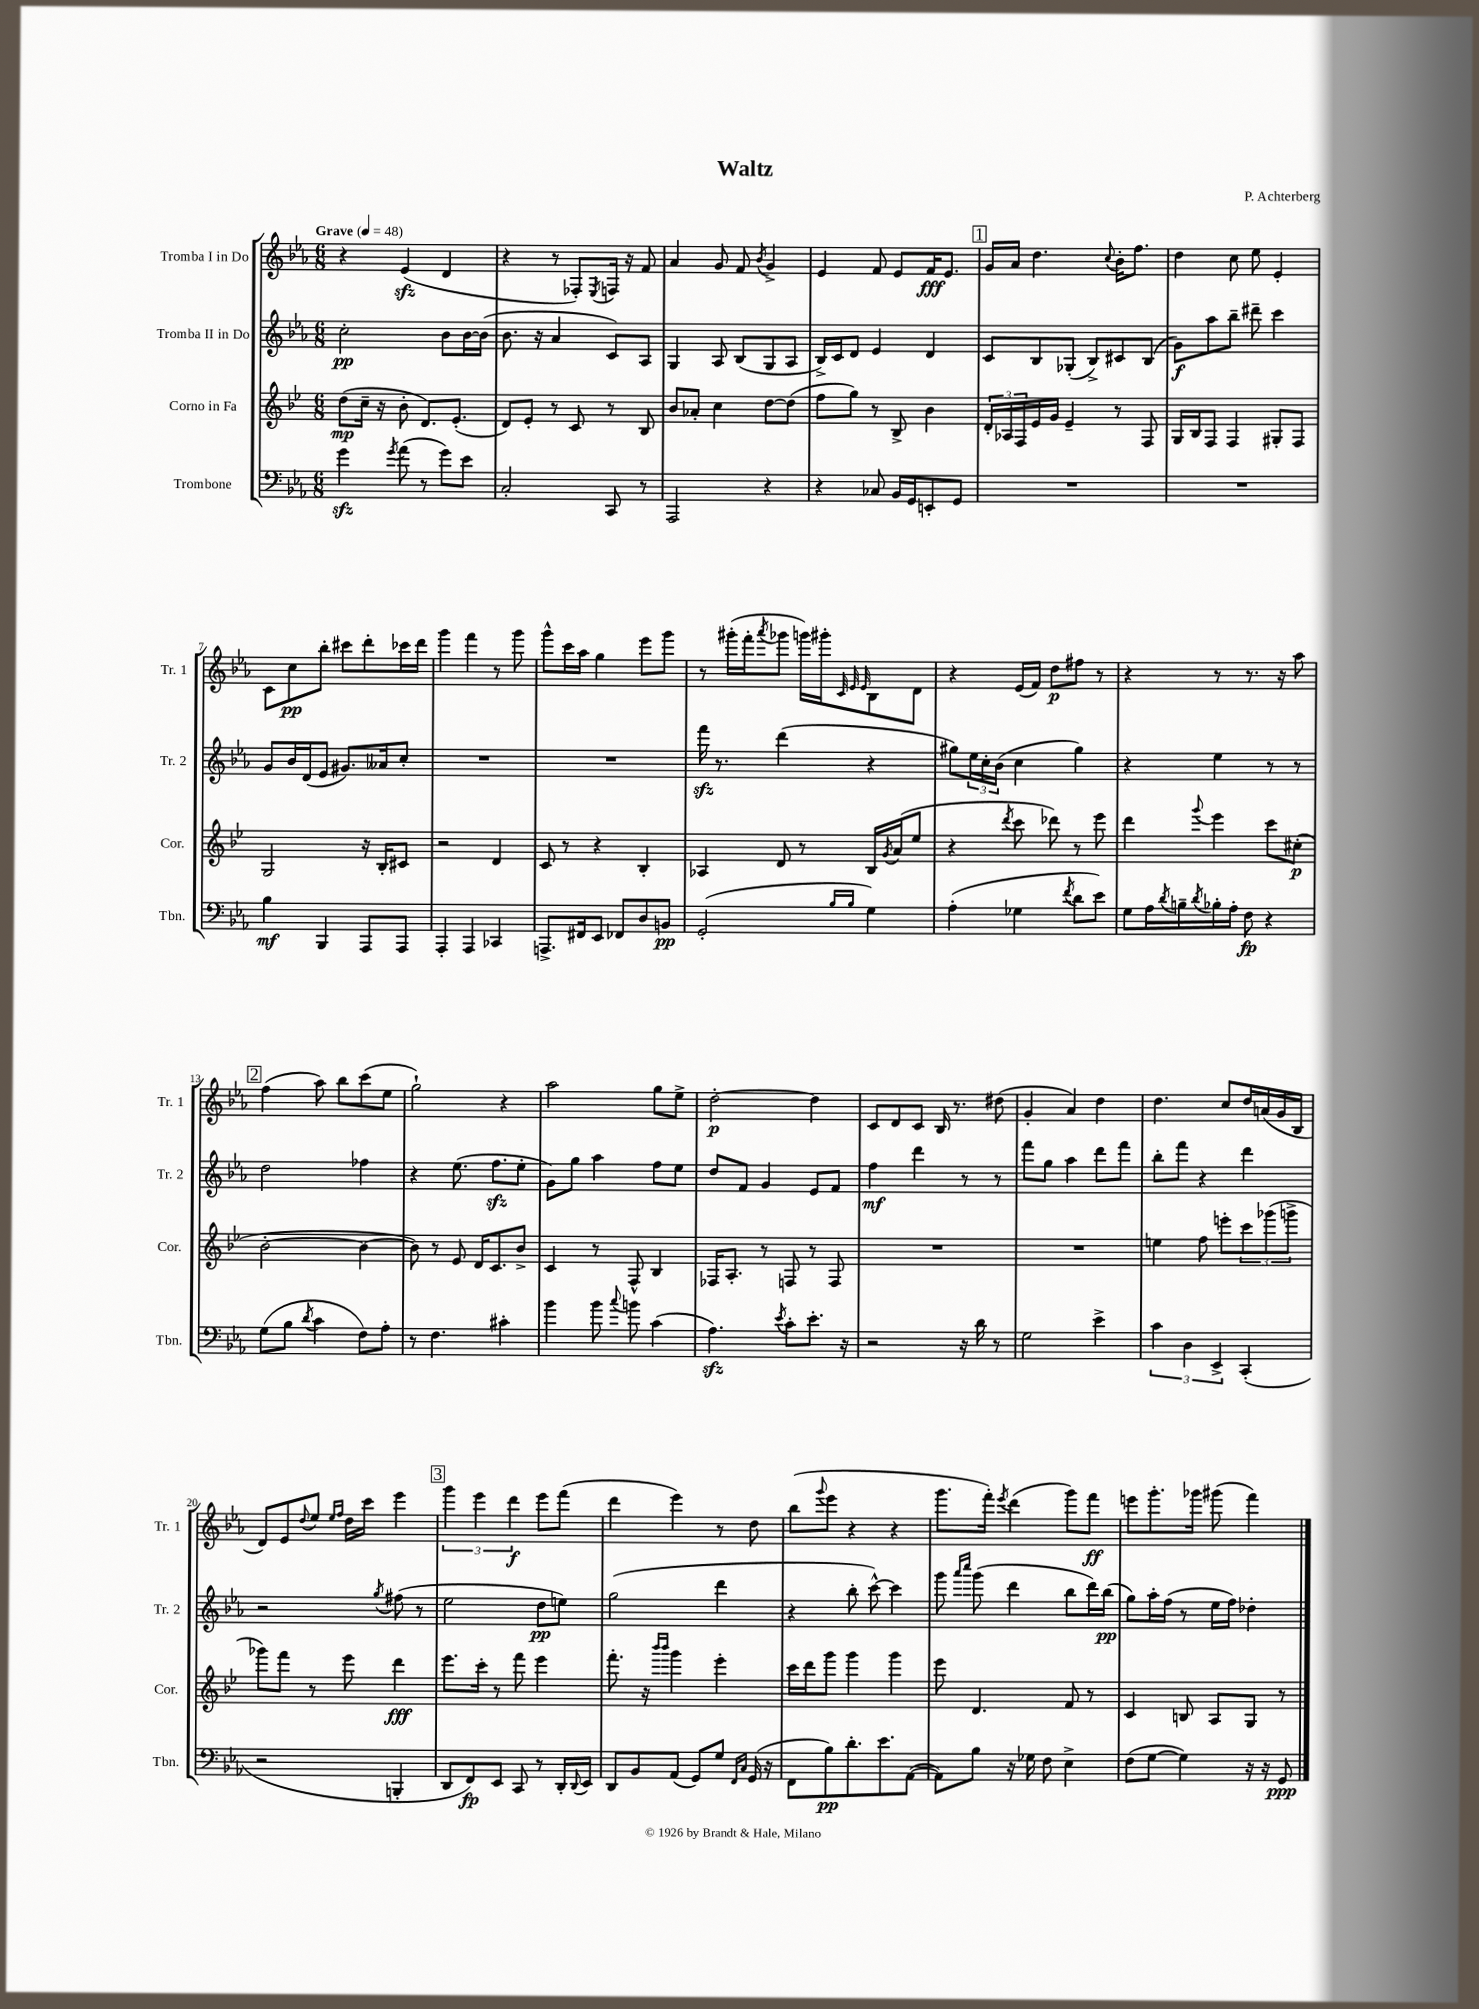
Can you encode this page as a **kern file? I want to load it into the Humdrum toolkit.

**kern	**dynam	**kern	**dynam	**kern	**dynam	**kern	**dynam
*part4	*part4	*part3	*part3	*part2	*part2	*part1	*part1
*staff4	*staff4	*staff3	*staff3	*staff2	*staff2	*staff1	*staff1
*I"Trombone	*	*I"Corno in Fa	*	*I"Tromba II in Do	*	*I"Tromba I in Do	*
*I'Tbn.	*	*I'Cor.	*	*I'Tr. 2	*	*I'Tr. 1	*
*clefF4	*	*clefG2	*	*clefG2	*	*clefG2	*
*k[b-e-a-]	*	*k[b-e-]	*	*k[b-e-a-]	*	*k[b-e-a-]	*
*M6/8	*	*M6/8	*	*M6/8	*	*M6/8	*
*MM48	*	*MM48	*	*MM48	*	*MM48	*
=1	=1	=1	=1	=1	=1	=1	=1
!	!	!	!	!	!	!LO:TX:a:B:t=Grave	!
4gzz\	.	(8dd\L	mp	2cc'\	pp	4r	.
.	.	16cc~\Jk	.	.	.	.	.
.	.	16r	.	.	.	.	.
8qg/	.	.	.	.	.	.	.
(8a-\	.	8b-'\	.	.	.	(4e-zz/	.
8r	.	8.d/L)	.	.	.	.	.
8g\L)	.	.	.	8b-\L	.	4d/	.
.	.	(8.e-'/J	.	.	.	.	.
8e-\J	.	.	.	[16b-\L	.	.	.
.	.	.	.	(16b-\JJ]	.	.	.
=2	=2	=2	=2	=2	=2	=2	=2
2C'/	.	8d/L)	.	8.b-\	.	4r	.
.	.	8e-'/J	.	.	.	.	.
.	.	.	.	16r	.	.	.
.	.	8r	.	4a-/	.	8r	.
.	.	8c/	.	.	.	8F-X'/L)	.
.	.	.	.	.	.	8qE-/	.
8CC/	.	8r	.	8c/L)	.	16Fn/Jk	.
.	.	.	.	.	.	16r	.
8r	.	8B-/	.	8A-/J	.	8f/	.
=3	=3	=3	=3	=3	=3	=3	=3
2AAA-/	.	8b-/L	.	4G/	.	4a-/	.
.	.	8a-X'/J	.	.	.	.	.
.	.	4cc\	.	8A-/	.	8g/	.
.	.	.	.	(8B-/L	.	8f/	.
.	.	.	.	.	.	8qb-/	.
4r	.	[8dd\L	.	8G/	.	4g^/	.
.	.	(8dd\J]	.	8A-/J	.	.	.
=4	=4	=4	=4	=4	=4	=4	=4
4r	.	8ff\L	.	16B-^/LL)	.	4e-/	.
.	.	.	.	16c/J	.	.	.
.	.	8gg\J)	.	8d/J	.	.	.
8C-X/	.	8r	.	4e-/	.	8f/	.
16BB-/LL	.	8B-^/	.	.	.	8e-/L	.
16GG/J	.	.	.	.	.	.	.
8EEn'/	.	4b-\	.	4d/	.	16f/K	fff
.	.	.	.	.	.	8.e-/J	.
8GG/J	.	.	.	.	.	.	.
!!LO:REH:place=s1:t=1
=5	=5	=5	=5	=5	=5	=5	=5
2.r	.	24d'/LL	.	8c/L	.	16g/LL	.
.	.	24A-X/	.	.	.	.	.
.	.	.	.	.	.	16a-/JJ	.
.	.	24F/	.	.	.	.	.
.	.	16e-/	.	8B-/	.	4.dd\	.
.	.	16g/JJ	.	.	.	.	.
.	.	4e-~/	.	(8G-X'/J	.	.	.
.	.	.	.	8B-^/L)	.	.	.
.	.	.	.	.	.	8qqcc/	.
.	.	8r	.	8c#X/	.	16b-'\KL	.
.	.	.	.	.	.	8.ff\J	.
.	.	8F/	.	(8B-/J	.	.	.
=6	=6	=6	=6	=6	=6	=6	=6
2.r	.	16G/LL	.	8g\L)	f	4dd\	.
.	.	16B-/J	.	.	.	.	.
.	.	8F/J	.	8aa-\	.	.	.
.	.	4F/	.	8bb-~\J	.	8cc\	.
.	.	.	.	8ddd#X~\	.	8ee-\	.
.	.	8G#X'/L	.	4ccc\	.	4e-'/	.
.	.	8F/J	.	.	.	.	.
!!LO:LB:g=z
=7	=7	=7	=7	=7	=7	=7	=7
4B-\	mf	2G/	.	8g/L	.	8c\L	.
.	.	.	.	16b-/L	.	8cc\	pp
.	.	.	.	(16d/J	.	.	.
4BBB-/	.	.	.	8e-/J	.	8bb-'\J	.
.	.	.	.	8.g#X/L)	.	8ccc#X\L	.
8AAA-/L	.	16r	.	.	.	8ddd'\	.
.	.	16B-'/KL	.	16a--X/k	.	.	.
8AAA-/J	.	8c#X/J	.	8cc'/J	.	16ccc-X\L	.
.	.	.	.	.	.	16ddd\JJ	.
=8	=8	=8	=8	=8	=8	=8	=8
4AAA-'/	.	2r	.	2.r	.	4ggg\	.
4AAA-/	.	.	.	.	.	4fff\	.
4CC-X/	.	4d/	.	.	.	8r	.
.	.	.	.	.	.	8ggg\	.
=9	=9	=9	=9	=9	=9	=9	=9
8.AAAn^/L	.	8c/	.	2.r	.	8ggg^^\L	.
.	.	8r	.	.	.	16ccc\L	.
16FF#X/k	.	.	.	.	.	16aa-\JJ	.
8EE-/J	.	4r	.	.	.	4gg\	.
8FF-X/L	.	.	.	.	.	.	.
8D/	.	4B-'/	.	.	.	8eee-\L	.
8BBn/J	pp	.	.	.	.	8ggg\J	.
=10	=10	=10	=10	=10	=10	=10	=10
(2GG'/	.	4A-X/	.	16fffzz\	.	8r	.
.	.	.	.	8.r	.	.	.
.	.	.	.	.	.	(16ggg#X'\LL	.
.	.	.	.	.	.	16fff'\J	.
.	.	.	.	.	.	8qaaa-/	.
.	.	8d/	.	(4ddd\	.	8ggg-X\J	.
.	.	8r	.	.	.	16gggn\LL)	.
.	.	.	.	.	.	16ggg#X'\J	.
.	.	.	.	.	.	32qqc/	.
16qqB-/LL	.	.	.	.	.	32qqe-/	.
16qqB-/JJ	.	.	.	.	.	32qqe-/	.
4G\)	.	16B-/LL	.	4r	.	8B-\	.
.	.	8qg/	.	.	.	.	.
.	.	(16a/J	.	.	.	.	.
.	.	8ee-/J	.	.	.	8d\J	.
=11	=11	=11	=11	=11	=11	=11	=11
(4A-'\	.	4r	.	8gg#X\L)	.	4r	.
.	.	.	.	24ee-\L	.	.	.
.	.	.	.	24cc'\	.	.	.
.	.	.	.	(24b-\JJ	.	.	.
.	.	8qddd/	.	.	.	.	.
4G-X\	.	8ccc\	.	4cc\	.	(16e-/LL	.
.	.	.	.	.	.	16f/JJ)	.
.	.	8ddd-X\)	.	.	.	8dd\L	p
8qf/	.	.	.	.	.	.	.
8d\L	.	8r	.	4gg#\)	.	8ff#X\J	.
8e-\J)	.	8eee-\	.	.	.	8r	.
=12	=12	=12	=12	=12	=12	=12	=12
8G\L	.	4ddd\	.	4r	.	4r	.
16A-\L	.	.	.	.	.	.	.
8qd/	.	.	.	.	.	.	.
16Bn~\	.	.	.	.	.	.	.
8qd/	.	8qqggg/	.	.	.	.	.
16B-X'\	.	4eee-\	.	4ee-\	.	8r	.
16A-'\JJ	.	.	.	.	.	.	.
8F\	fp	.	.	.	.	8.r	.
4r	.	8ccc\L	.	8r	.	.	.
.	.	.	.	.	.	16r	.
.	.	(8cc#X'\J	p	8r	.	8aa-\	.
!!LO:LB:g=z
!!LO:REH:place=s1:t=2
=13	=13	=13	=13	=13	=13	=13	=13
(8G\L	.	[2b-'\	.	2dd\	.	(4ff\	.
8B-\J	.	.	.	.	.	.	.
8qd/	.	.	.	.	.	.	.
4c\	.	.	.	.	.	8aa-\)	.
.	.	.	.	.	.	8bb-\L	.
8F\L)	.	4b-\_	.	4ff-X\	.	(8ccc\	.
8A-'\J	.	.	.	.	.	8ee-\J	.
=14	=14	=14	=14	=14	=14	=14	=14
8r	.	8b-\])	.	4r	.	2gg`\)	.
4.F\	.	8r	.	.	.	.	.
.	.	8e-/	.	(8.ee-\	.	.	.
.	.	16d/KL	.	.	.	.	.
.	.	8.c/	.	8.ffzz\L	.	.	.
4c#X'\	.	.	.	.	.	4r	.
.	.	8b-^/J	.	8ee-'\J	.	.	.
=15	=15	=15	=15	=15	=15	=15	=15
4b-\	.	4c/	.	8g\L)	.	2aa-\	.
.	.	.	.	8gg\J	.	.	.
8b-\	.	8r	.	4aa-\	.	.	.
8qqcc/	.	.	.	.	.	.	.
8bn\	.	8F^^/	.	.	.	.	.
(4c\	.	4B-/	.	8ff\L	.	8gg\L	.
.	.	.	.	8ee-\J	.	8ee-^\J	.
=16	=16	=16	=16	=16	=16	=16	=16
4.A-zz\)	.	16F-X/KL	.	8dd/L	.	[2dd'\	p
.	.	8.A'/J	.	.	.	.	.
.	.	.	.	8f/J	.	.	.
.	.	8r	.	4g/	.	.	.
8qe-/	.	.	.	.	.	.	.
8c'\L	.	8Fn/	.	.	.	.	.
8.e-'\J	.	8r	.	8e-/L	.	4dd\]	.
.	.	8F/	.	8f/J	.	.	.
16r	.	.	.	.	.	.	.
=17	=17	=17	=17	=17	=17	=17	=17
2r	.	2.r	.	4ff\	mf	8c/L	.
.	.	.	.	.	.	8d/	.
.	.	.	.	4ddd\	.	8c/J	.
.	.	.	.	.	.	16B-/	.
.	.	.	.	.	.	8.r	.
16r	.	.	.	8r	.	.	.
16d\	.	.	.	.	.	.	.
8r	.	.	.	8r	.	(8dd#X\	.
=18	=18	=18	=18	=18	=18	=18	=18
2G\	.	2.r	.	8fff\L	.	4g'/	.
.	.	.	.	8gg\J	.	.	.
.	.	.	.	4aa-\	.	4a-/)	.
4e-^\	.	.	.	8ddd\L	.	4dd\	.
.	.	.	.	8fff\J	.	.	.
=19	=19	=19	=19	=19	=19	=19	=19
6c\	.	4een\	.	8bb-'\L	.	4.dd\	.
.	.	.	.	8fff\J	.	.	.
6D\	.	.	.	.	.	.	.
.	.	8ff\	.	4r	.	.	.
6EE-^/	.	.	.	.	.	.	.
.	.	8eeen'\L	.	.	.	8cc/L	.
(4CC'/	.	12ccc\	.	4ddd\	.	16dd/L	.
.	.	.	.	.	.	(16an/	.
.	.	(12ggg-X\	.	.	.	.	.
.	.	.	.	.	.	16g/	.
.	.	12gggn^\J	.	.	.	.	.
.	.	.	.	.	.	16B-/JJ	.
!!LO:LB:g=z
=20	=20	=20	=20	=20	=20	=20	=20
2r	.	8ggg-X\L)	.	2r	.	8d/L)	.
.	.	8fff\J	.	.	.	8e-/	.
.	.	.	.	.	.	8qqdd/	.
.	.	8r	.	.	.	8ee-/J	.
.	.	.	.	.	.	16qqee-/LL	.
.	.	.	.	.	.	16qqff/JJ	.
.	.	8eee-\	.	.	.	16dd\LL	.
.	.	.	.	.	.	16ccc\JJ	.
.	.	.	.	8qgg/	.	.	.
4BBBn'/	.	4ddd\	fff	(8ff#X\	.	4eee-\	.
.	.	.	.	8r	.	.	.
!!LO:REH:place=s1:t=3
=21	=21	=21	=21	=21	=21	=21	=21
8DD/L	.	8.eee-\L	.	2ee-\	.	6ggg\	.
8FF/)	fp	.	.	.	.	.	.
.	.	.	.	.	.	6eee-\	.
.	.	16ccc'\Jk	.	.	.	.	.
8EE-/J	.	8r	.	.	.	.	.
.	.	.	.	.	.	6ddd\	f
8CC/	.	8fff\	.	.	.	.	.
8r	.	4eee-\	.	8dd\L	pp	8eee-\L	.
16DD'/LL	.	.	.	8een\J)	.	(8fff\J	.
8qqDD/	.	.	.	.	.	.	.
16EE-/JJ	.	.	.	.	.	.	.
=22	=22	=22	=22	=22	=22	=22	=22
8DD/L	.	8.fff'\	.	(2gg\	.	4ddd\	.
8BB-/	.	.	.	.	.	.	.
.	.	16r	.	.	.	.	.
.	.	16qqbbb-/LL	.	.	.	.	.
.	.	16qqbbb-/JJ	.	.	.	.	.
(8AA-/J	.	4ggg\	.	.	.	4eee-\)	.
8GG/L)	.	.	.	.	.	.	.
8G/J	.	4eee-'\	.	4ddd\	.	8r	.
16qqFF/LL	.	.	.	.	.	.	.
16qqC/JJ	.	.	.	.	.	.	.
(16GG/	.	.	.	.	.	8dd\	.
16r	.	.	.	.	.	.	.
=23	=23	=23	=23	=23	=23	=23	=23
8FF\L	.	16ccc\LL	.	4r	.	(8bb-\L	.
.	.	16ddd\J	.	.	.	.	.
.	.	.	.	.	.	8qqggg/	.
8B-\)	pp	8ggg\J	.	.	.	8eee-\J	.
8.d'\	.	4ggg\	.	8bb-'\	.	4r	.
.	.	.	.	[8ccc^^\)	.	.	.
8.e-\	.	.	.	.	.	.	.
.	.	4ggg\	.	4ccc\]	.	4r	.
([8AA-\J	.	.	.	.	.	.	.
=24	=24	=24	=24	=24	=24	=24	=24
8AA-\L])	.	8eee-\	.	8ggg\	.	8.ggg\L	.
.	.	.	.	16qqaaa-/LL	.	.	.
.	.	.	.	16qqcccc/JJ	.	.	.
8B-\J	.	4.d/	.	(8ggg\	.	.	.
.	.	.	.	.	.	16fff'\Jk)	.
.	.	.	.	.	.	8qeee-/	.
16r	.	.	.	4ddd\	.	(4ddd\	.
16G-X\	.	.	.	.	.	.	.
8F\	.	.	.	.	.	.	.
4E-^\	.	8f/	.	8bb-\L	.	8ggg\L)	.
.	.	8r	.	16ddd\L)	.	8fff\J	ff
.	.	.	.	(16bb-\JJ	pp	.	.
=25	=25	=25	=25	=25	=25	=25	=25
(8F\L	.	4c/	.	8gg\L)	.	8eeen\L	.
[8G\J	.	.	.	16aa-'\L	.	8.ggg'\	.
.	.	.	.	(16ff\JJ	.	.	.
4G\])	.	8Bn/	.	8r	.	.	.
.	.	.	.	.	.	16ggg-X\Jk	.
.	.	8A/L	.	16ee-\LL	.	(8ggg#X\	.
.	.	.	.	16ff\JJ)	.	.	.
16r	.	8G/J	.	4dd-X'\	.	4fff\)	.
16r	.	.	.	.	.	.	.
8GG/	ppp	8r	.	.	.	.	.
==	==	==	==	==	==	==	==
*-	*-	*-	*-	*-	*-	*-	*-
